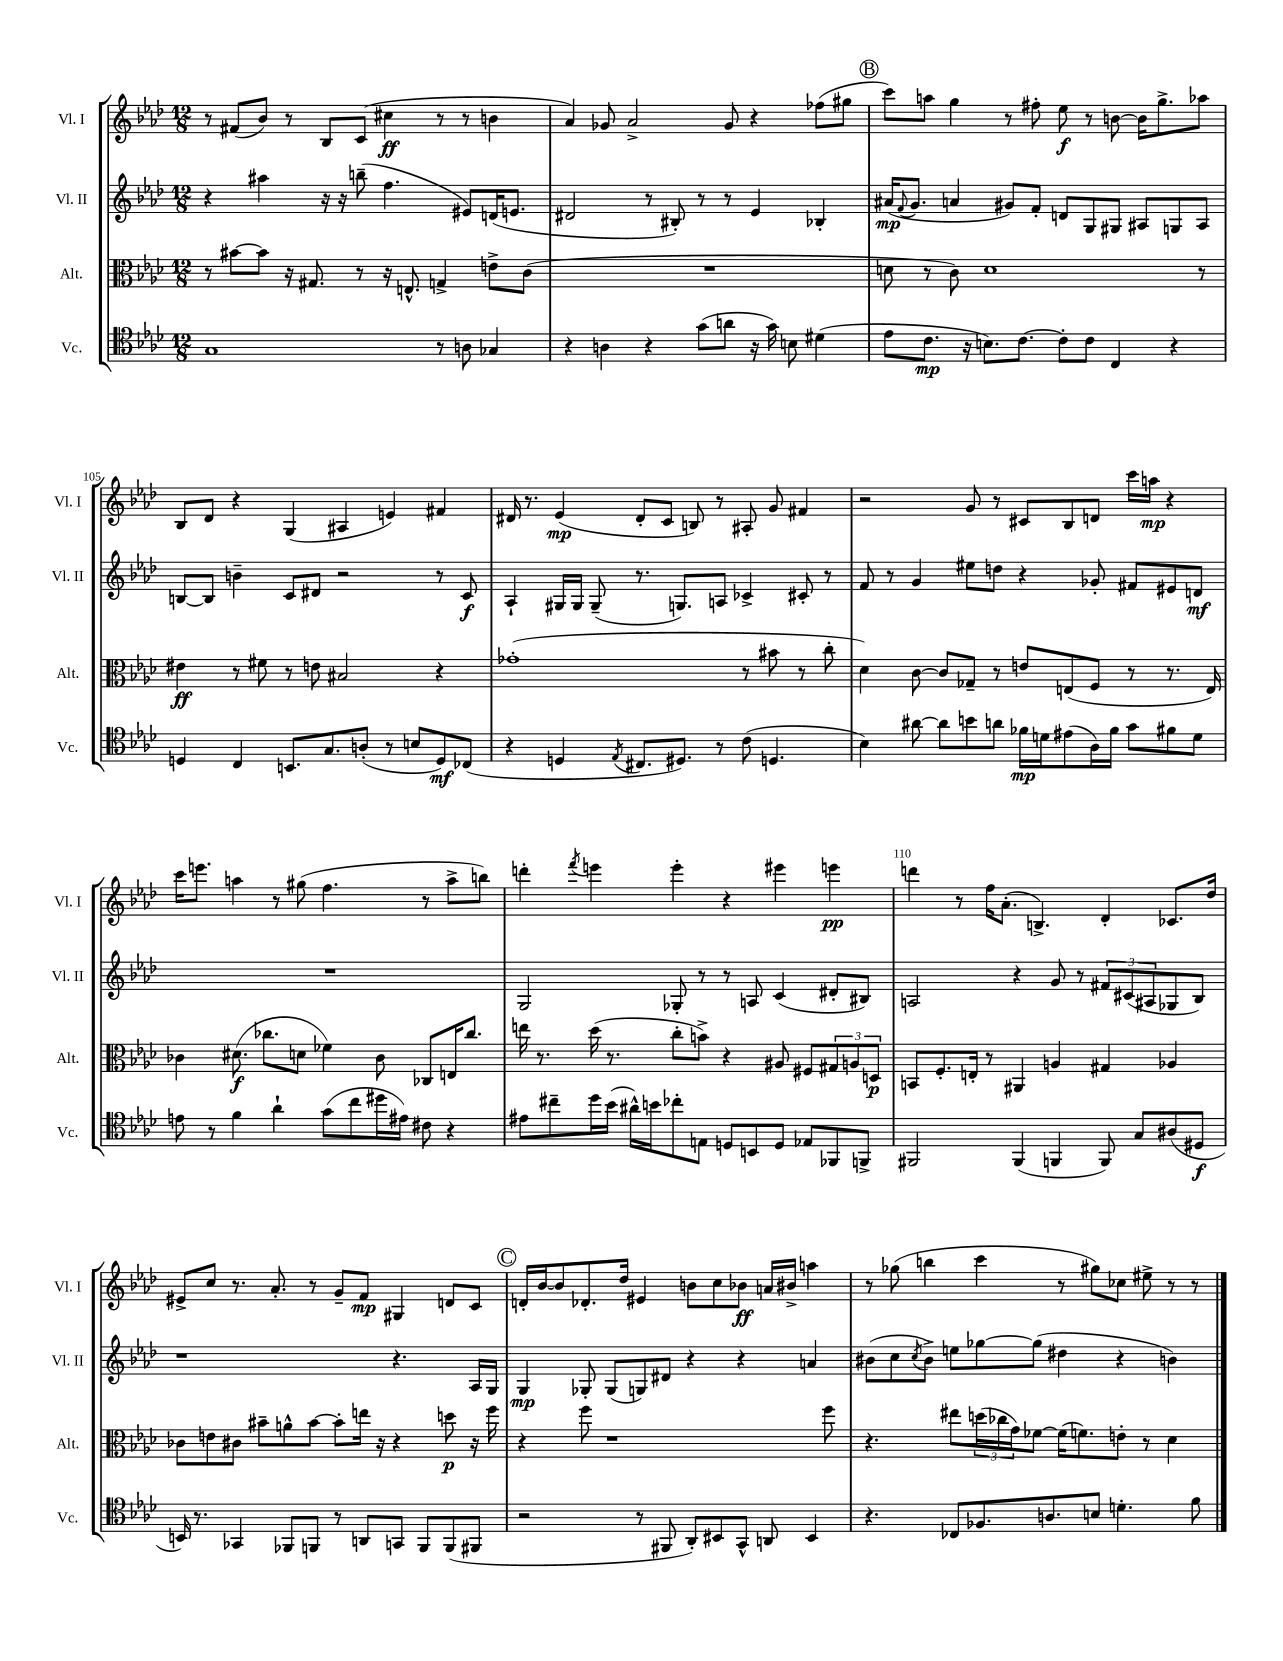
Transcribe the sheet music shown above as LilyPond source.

<<
\new StaffGroup <<
\new Staff = "s0" \with { instrumentName = "Vl. I" shortInstrumentName = "Vl. I" } {
    \clef treble \key aes \major \numericTimeSignature \time 12/8
    r8 fis'8( bes'8) r8 bes8 c'8( cis''4\ff r8 r8 b'4 |
    aes'4) ges'8 aes'2-> ges'8 r4 fes''8( gis''8 |
    \mark \markup { \circle "B" } c'''8) a''8 g''4 r8 fis''8-. ees''8\f r8 b'8~ b'16 g''8.-> aes''8 |
    bes8 des'8 r4 g4( ais4 e'4) fis'4 |
    dis'16 r8. ees'4\mp( dis'8-. c'8 b8) r8 ais8-. g'8 fis'4 |
    r2 g'8 r8 cis'8 bes8 d'8 c'''16 a''16\mp r4 |
    c'''16 e'''8. a''4 r8 gis''8( f''4. r8 a''8-> b''8) |
    d'''4-. \acciaccatura { f'''8 } e'''4 e'''4-. r4 eis'''4 e'''4\pp |
    d'''4 r8 f''16 aes'8.-.( b4.->) des'4-. ces'8. des''16 |
    eis'8-> c''8 r8. aes'8.-. r8 g'8-- f'8\mp gis4 d'8 c'8 |
    \mark \markup { \circle "C" } d'16-. bes'16~ bes'8 des'8.-. des''16 eis'4 b'8 c''8 bes'8\ff a'16 bis'16-> a''4 |
    r8 ges''8( b''4 c'''4 r8 gis''8) ces''8 eis''8-> r8 r8 \bar "|." |
}
\new Staff = "s1" \with { instrumentName = "Vl. II" shortInstrumentName = "Vl. II" } {
    \clef treble \key aes \major \numericTimeSignature \time 12/8
    r4 ais''4 r16 r16 b''8--( f''4. eis'8) d'16( e'8. |
    dis'2 r8 bis8-.) r8 r8 ees'4 bes4-. |
    \mark \markup { \circle "B" } ais'16\mp( \appoggiatura { f'8 } g'8. a'4 gis'8) f'8-. d'8 g8 gis8 ais8 g8 ais8 |
    b8~ b8 b'4-- c'8 dis'8 r2 r8 c'8\f |
    aes4-! gis16 gis16 gis8--( r8. g8.) a8 ces'4-> cis'8-. r8 |
    f'8 r8 g'4 eis''8 d''8 r4 ges'8-. fis'8 eis'8 d'8\mf |
    R1. |
    g2 ges8-. r8 r8 a8 c'4( dis'8-. bis8) |
    a2 r4 g'8 r8 \tuplet 3/2 { fis'8 cis'8( ais8 } ges8 bes8) |
    r1 r4. aes16 g16 |
    \mark \markup { \circle "C" } g4\mp ges8-. ges8( g8) dis'8 r4 r4 a'4 |
    bis'8( c''8 \acciaccatura { c''8 } bis'8->) e''8 ges''8~ ges''8( dis''4 r4 b'4) \bar "|." |
}
\new Staff = "s2" \with { instrumentName = "Alt." shortInstrumentName = "Alt." } {
    \clef alto \key aes \major \numericTimeSignature \time 12/8
    r8 bis'8~ bis'8 r16 gis8. r8 r16 e8.-^ g4-> e'8-> c'8( |
    R1. |
    \mark \markup { \circle "B" } d'8 r8 c'8) d'1 r8 |
    eis'4\ff r8 fis'8 r8 e'8 bis2 r4 |
    ges'1-.( r8 bis'8 r8 c''8-. |
    des'4) c'8~ c'8 ges8-- r8 e'8 e8( f8 r8 r8. e16) |
    ces'4 dis'8.\f( ces''8. d'8 fes'4) ces'8 ces8 e16 ces''8. |
    e''16 r8. des''16( r8. c''8-. b'8->) r4 ais8 fis8 \tuplet 3/2 { gis8 a8 d8\p } |
    b,8 f8.-. e16-. r8 ais,4 a4 gis4 aes4 |
    ces'8 e'8 cis'8 bis'8-- a'8-^ bis'8~ bis'8-. e''16 r16 r4 d''8\p r16 f''16 |
    \mark \markup { \circle "C" } r4 f''8 r1 f''8 |
    r4. eis''8 \tuplet 3/2 { d''16( ces''16 g'16) } fes'8~ fes'16( f'8.) e'8-. r8 des'4 \bar "|." |
}
\new Staff = "s3" \with { instrumentName = "Vc." shortInstrumentName = "Vc." } {
    \clef tenor \key aes \major \numericTimeSignature \time 12/8
    g1 r8 a8 ges4 |
    r4 a4 r4 g'8( a'8 r16 g'16) b8 dis'4( |
    \mark \markup { \circle "B" } ees'8 c'8.\mp r16 b8.) c'8.~ c'8-. c'8 c4 r4 |
    d4 c4 b,8. g8. a8-.( r8 b8 d8\mf) ces8( |
    r4 d4 \acciaccatura { ees8 } cis8. dis8.) r8 c'8( d4. |
    bes4) ais'8~ ais'8 b'8 a'8 fes'16\mp d'16 eis'8( aes16) fes'16 g'8 fis'8 d'8 |
    e'8 r8 f'4 aes'4-! g'8( c''8 dis''16 eis'16) cis'8 r4 |
    eis'8 cis''8-- des''16 bes'16( ais'16-^) b'16 ces''8-. e8 d8 b,8 d8 ees8 fes,8 f,8-> |
    fis,2 fis,4( f,4 f,8) g8 ais8( dis8\f |
    b,16) r8. ges,4 fes,8 f,8 r8 a,8 g,8 f,8 f,8( fis,8 |
    \mark \markup { \circle "C" } r2 r8 fis,8 aes,8-.) bis,8 g,8-^ a,8 bis,4 |
    r4. ces8 fes8. a8. b8 d'4.-. f'8 \bar "|." |
}
>>
>>
\layout { \context { \Score currentBarNumber = #102 \override BarNumber.break-visibility = ##(#f #t #t) barNumberVisibility = #(every-nth-bar-number-visible 5) } }
